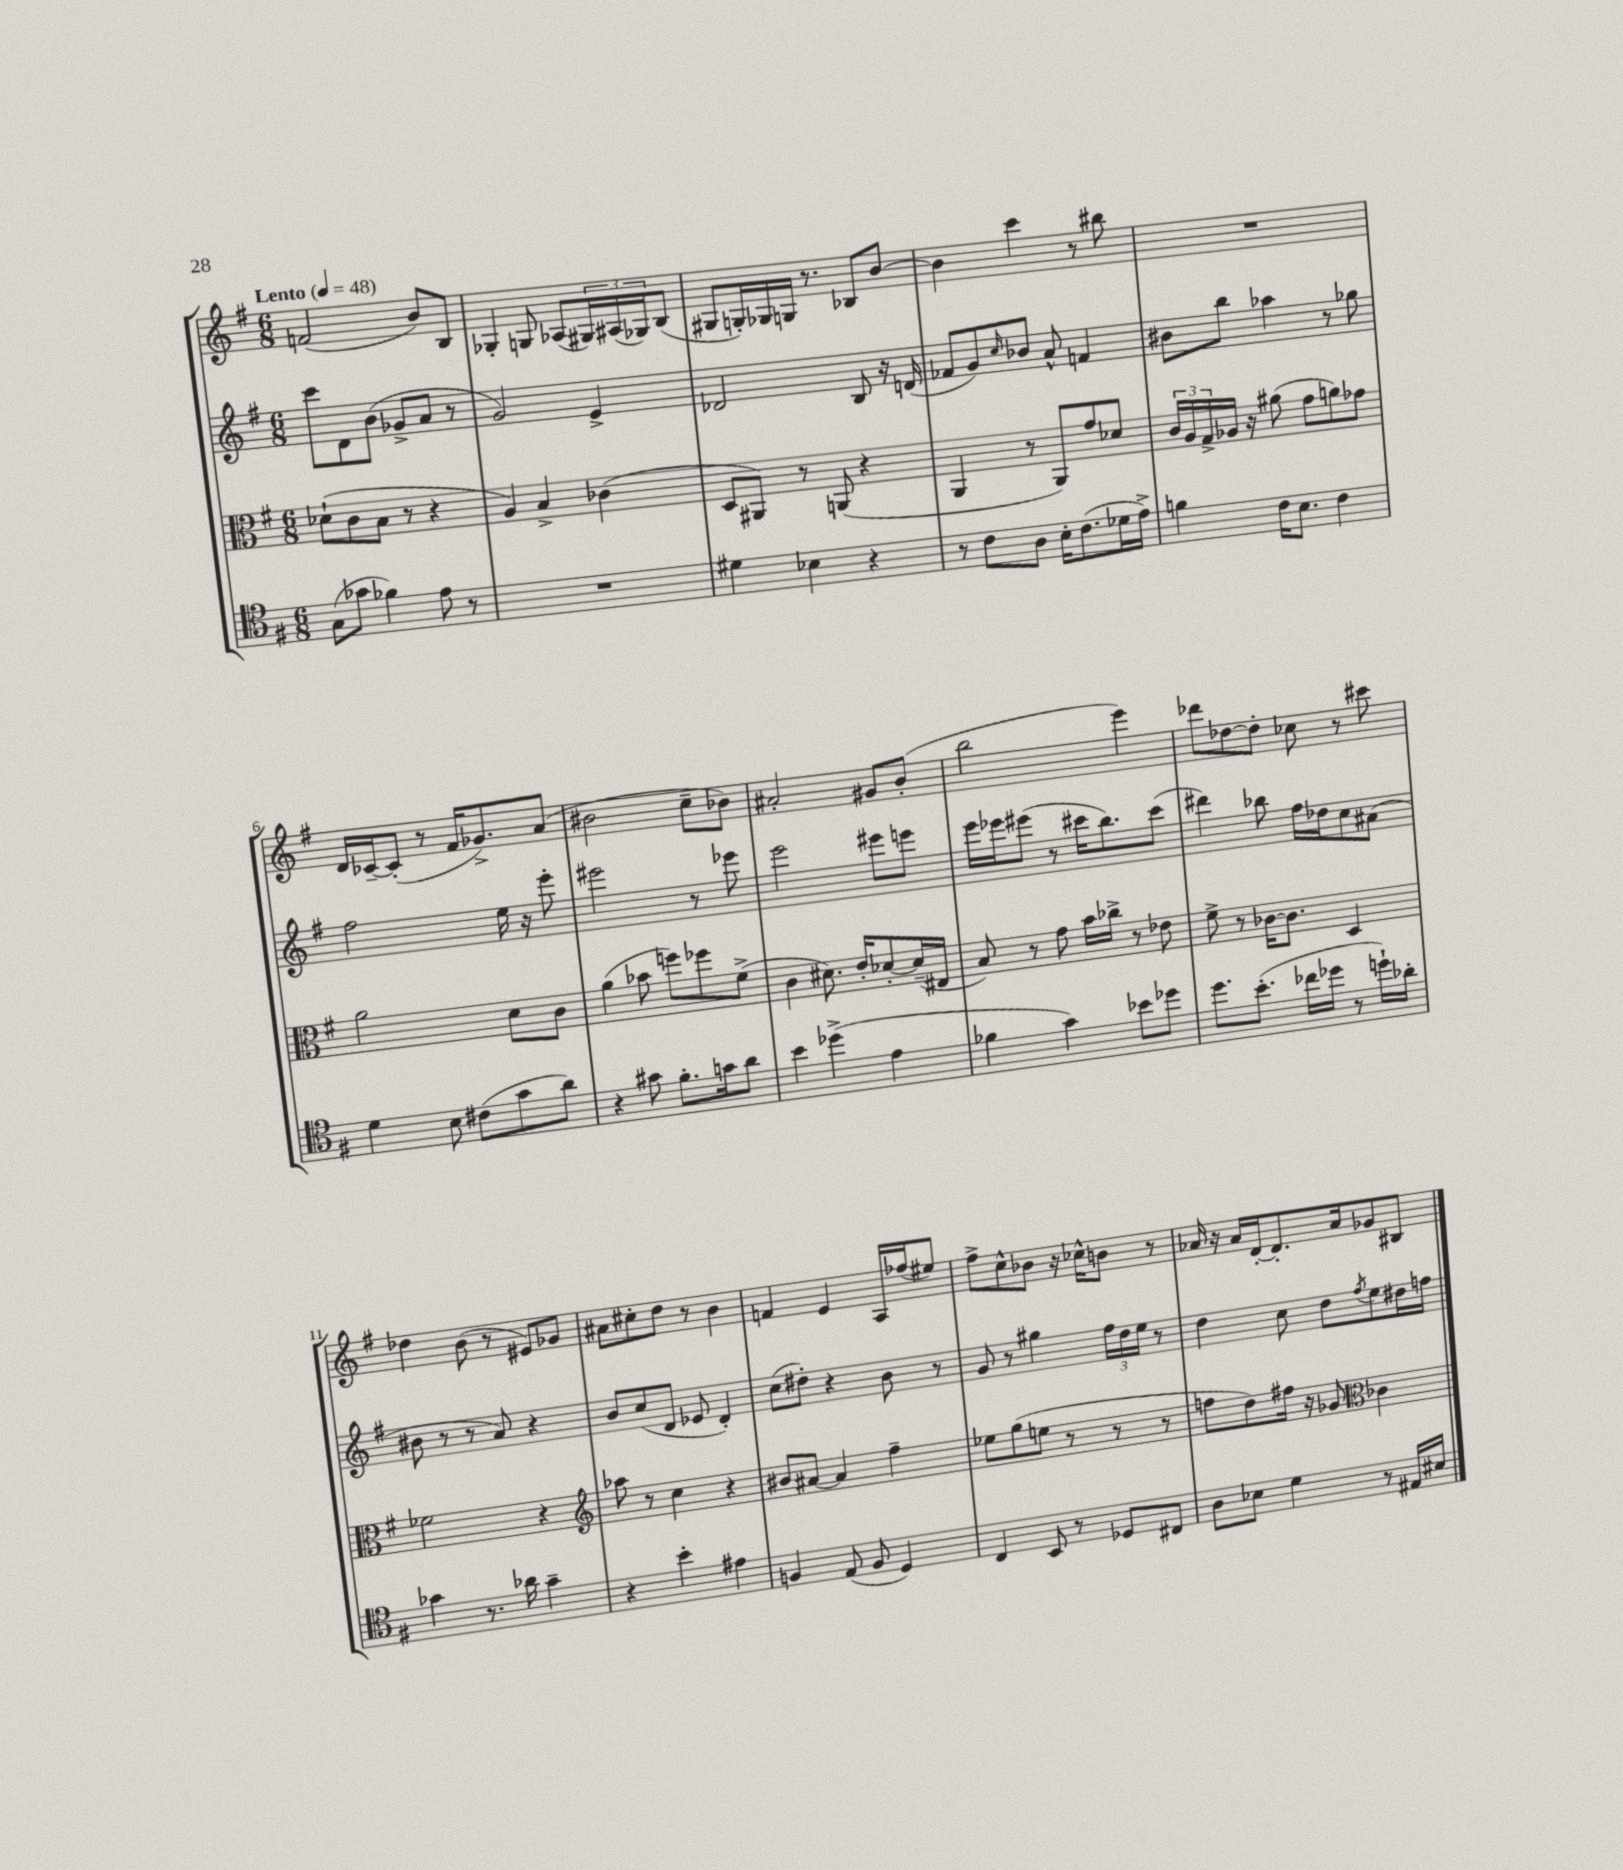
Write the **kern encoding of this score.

**kern	**kern	**kern	**kern
*staff4	*staff3	*staff2	*staff1
*clefC4	*clefC3	*clefG2	*clefG2
*k[f#]	*k[f#]	*k[f#]	*k[f#]
*M6/8	*M6/8	*M6/8	*M6/8
*MM48	*MM48	*MM48	*MM48
(8G\L	(8d-`\L	8ccc\L	(2f/
8g-\J	8c\	8d\	.
4f-\)	8B\J	(8b\J	.
.	8r	8g-^/L	.
8e\	4r	8a/J	8b/L)
8r	.	8r	8B/J
=	=	=	=
2.r	4A/)	2g/)	4G-'/
.	4B^/	.	8G/
.	.	.	(8A-/L
.	(4c-\	4e^/	24G#/L)
.	.	.	(24A#/
.	.	.	24G-/J)
.	.	.	(8B/J
=	=	=	=
4d#\	8D/L	2d-/	8G#/L
.	8AA#/J)	.	16G'/L)
.	.	.	16G-/
4B-\	8r	.	16G/JJ
.	.	.	8.r
.	(8AA/	.	.
4r	4r	8B/	8B-/L
.	.	16r	[8b/J
.	.	(16d/	.
=	=	=	=
8r	4AA/	8f-/L	4b\]
8c\L	.	8g/)	.
.	.	16qqcc/	.
8A\J	8r	8b-/J	4ccc\
16B'\LK	8AA/L)	8a^^/	.
(8.c\	.	.	.
.	8g/	4f/	8r
16d-\L	8d-/J	.	8bb#\
16e^\JJ)	.	.	.
=	=	=	=
4f\	24c/LL	8b#\L	2.r
.	24A/	.	.
.	24G^/	.	.
.	16A-/JJ	8bb\J	.
.	16r	.	.
16c\LK	(8a#\	4aa-\	.
8.B\J	.	.	.
.	8g\L	.	.
4c\	8a\)	8r	.
.	8g-\J	8gg-\	.
=	=	=	=
4d\	2a\	2ff#\	16d/LL
.	.	.	[16c-~/J
.	.	.	(8c-'/]J
8B\	.	.	8r
(8c#\L	.	.	16f#/LK
.	.	.	8.g-^/)
8g\	8d\L	16ee\	.
.	.	16r	.
8a\J)	8c\J	8eee'\	(8a/J
=	=	=	=
4r	(4a\	2eee#\	2b#\
8g#\	8b-\	.	.
8.f#'\L	8ff\L)	.	.
.	8ff-\	8r	8cc~\L
16g\k	.	.	.
8a\J	(8f#^\J	8eee-\	8b-\J)
=	=	=	=
4b\	4c\	2eee\	2a#'/
(4dd-^\	8.d#\)	.	.
.	16e'/LK	.	.
4e\	[8d-'/	8eee#\L	8g#/L
.	(16d-~/]L	8eee\J	(8b'/J
.	16E#/JJ	.	.
=	=	=	=
4f-\	8B/)	16eee\LL	2bb\
.	.	16eee-\J	.
.	8r	(8eee#\J	.
4g\)	8g\	8r	.
.	16b\LL	16ccc#\LK	.
.	16cc-^\JJ	8.bb\)	.
8b-\L	8r	.	4eee\)
8dd-\J	8e-\	(8ccc#\J	.
=	=	=	=
8.dd\L	8f#^\	4ddd#\)	8ddd-\L
.	8r	.	[8dd-\
(8.b'\J	.	.	.
.	[16c-\LK	8bb-\	8dd-'\]J
.	8.c-\]J	.	.
16cc-\LL	.	16ff#\LL	8cc-\
16dd-\JJ	.	16dd-\J	.
8r	4D/	8cc\	8r
16dd`\LL)	.	(8a#\J	8ccc#\
16a-'\JJ	.	.	.
=	=	=	=
4g-\	2f-\	8b#\	4dd-\
.	.	8r	.
8.r	.	8r	(8b\
.	.	8a/)	8r
16a-\	.	.	.
4g-~\	4r	4r	8e#/L)
.	.	.	8g-/J
=	=	=	=
*	*clefG2	*	*
4r	8aa-\	8b/L	8a#\L
.	8r	(8cc/	8cc#'\
4b'\	4cc\	8d/J	8dd\J
.	.	8e-/	8r
4e#\	4r	4d'/)	4b\
=	=	=	=
4F/	8b#/L	(8cc\L	4f/
.	[8a#/J	8dd#'\J)	.
(8E/	4a#/]	4r	4e/
8F/	.	.	.
4D/)	4ff#~\	8b\	16A/LL
.	.	.	(16ff-/J
.	.	8r	8ee#/J)
=	=	=	=
4C/	8ee-\L	8g/	8ff#^\L
.	(8gg\	8r	8cc^^\
8BB/	8ee\J	4gg#\	8b-\J
8r	8r	.	16r
.	.	.	16cc-^^\LK
8D-/L	8r	24ff#\LL	8b\J
.	.	24dd\	.
.	.	24ee\JJ	.
8C#/J	8r	8r	8r
=	=	=	=
8A\L	8ff\L	4dd\	16a-/
.	.	.	16r
8B-\J	8dd\)	.	16a-/LL
.	.	.	[16d'/J
4d\	16ff#\Jk	8cc\	8.d'/]
.	16r	.	.
.	8g-/	8dd\L	.
.	.	.	16a-/k
*	*clefC3	*	*
.	.	8qff#/	.
8r	4c-\	8ee\	8g-/
16E#/LL	.	16dd#\L	8B#/J
16B#/JJ	.	16ff\JJ	.
==	==	==	==
*-	*-	*-	*-
